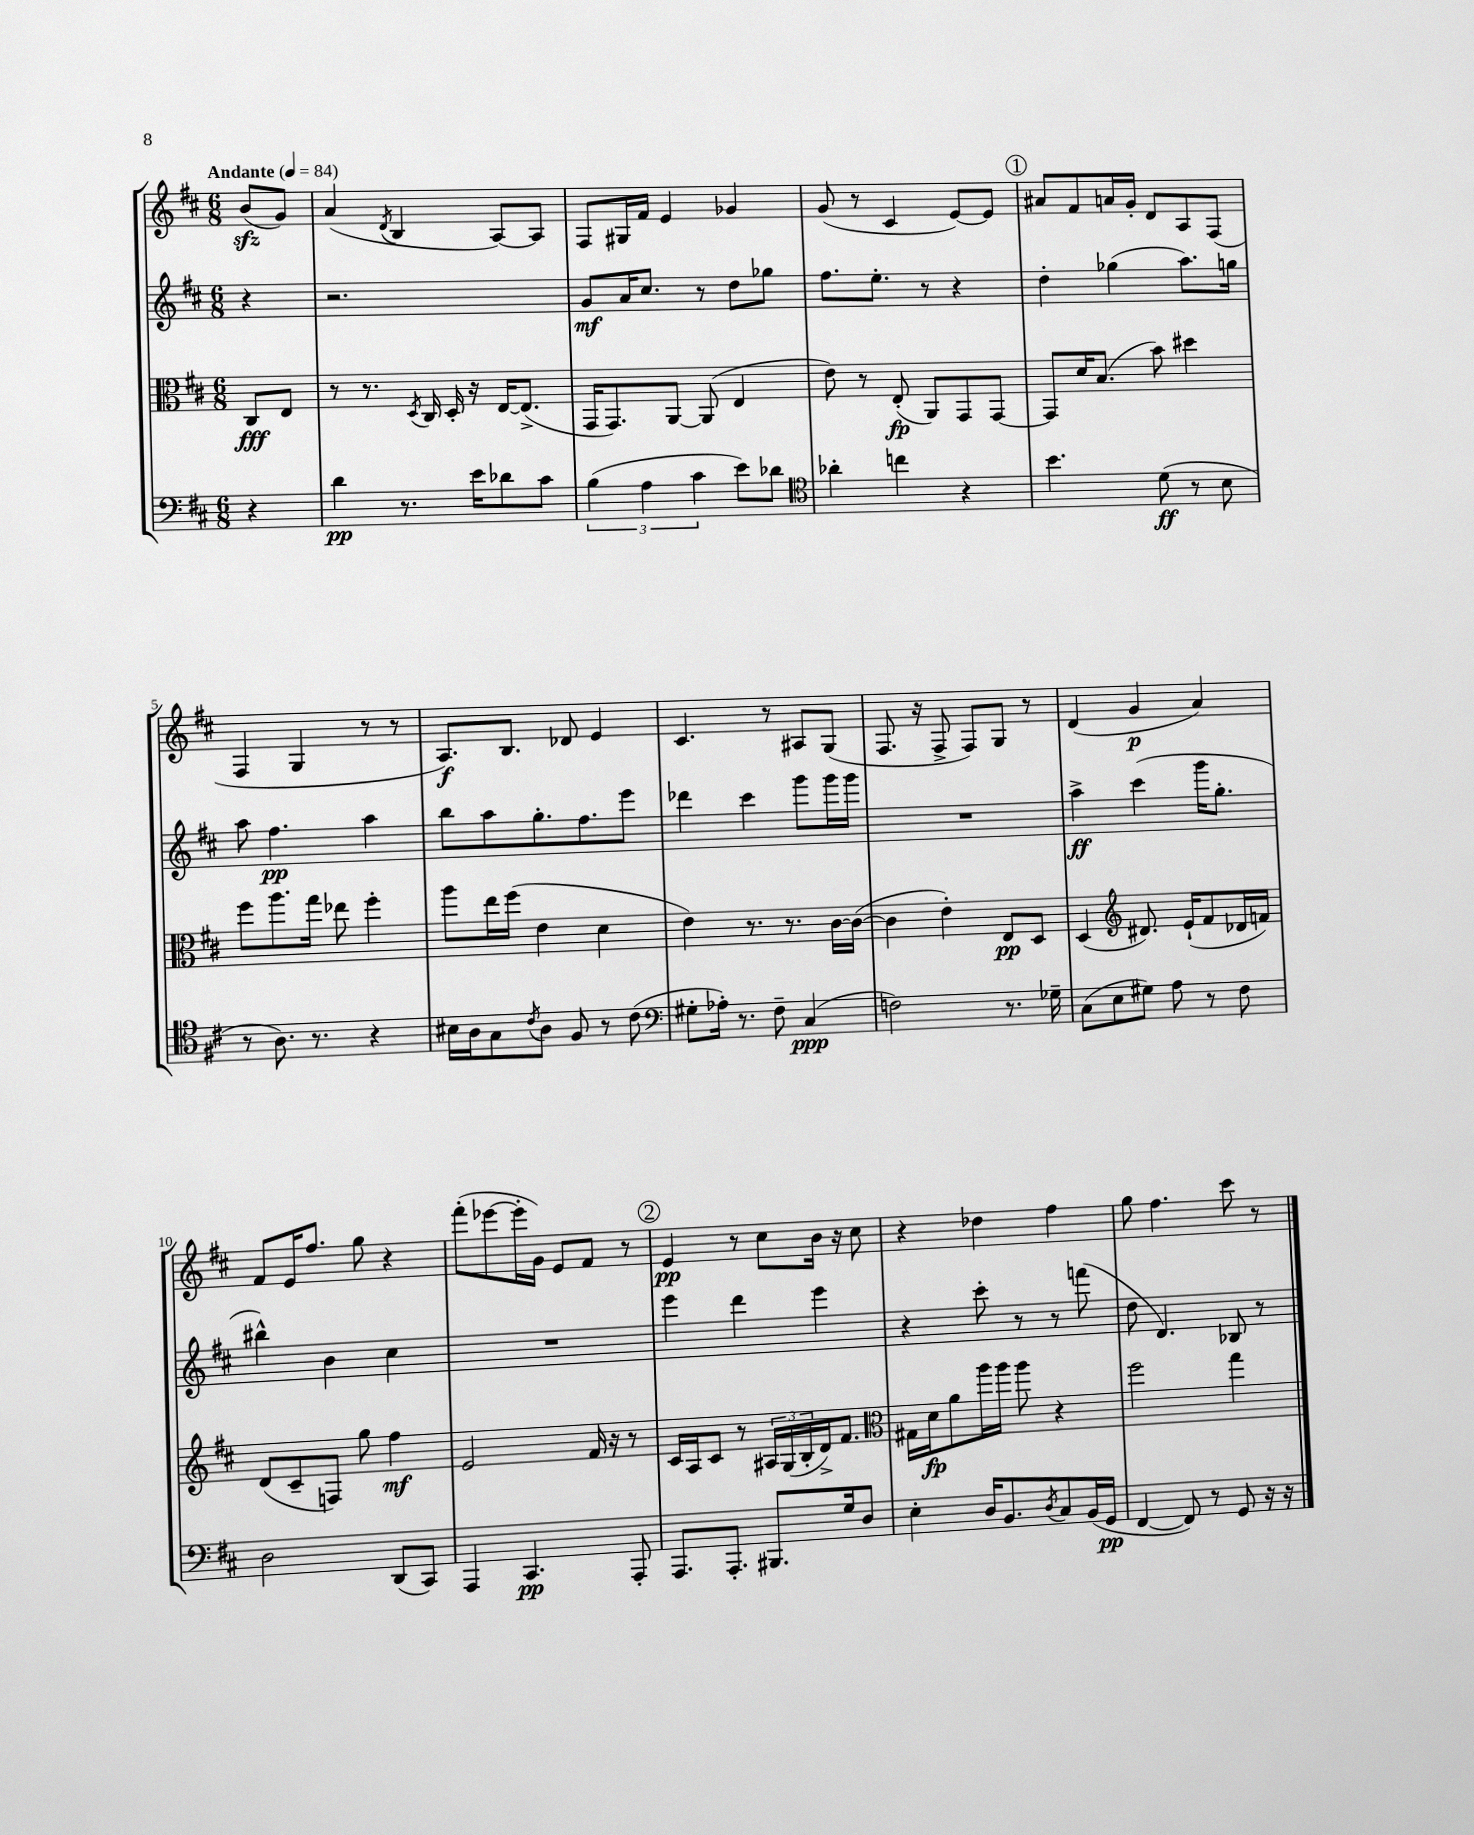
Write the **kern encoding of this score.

**kern	**kern	**kern	**kern
*staff4	*staff3	*staff2	*staff1
*clefF4	*clefC3	*clefG2	*clefG2
*k[f#c#]	*k[f#c#]	*k[f#c#]	*k[f#c#]
*M6/8	*M6/8	*M6/8	*M6/8
*MM84	*MM84	*MM84	*MM84
4r	8C#	4r	(8b
.	8E	.	8g)
=	=	=	=
4d	8r	2.r	(4a
.	8.r	.	.
.	.	.	8qd
8.r	.	.	4B
.	8qD	.	.
.	16C#	.	.
.	16D'	.	.
16e	16r	.	.
8d-	[16E	.	[8A)
.	(8.E^]	.	.
8c#	.	.	8A]
=	=	=	=
(6B	16GG	8g	8F#
.	8.GG)	.	.
.	.	16a	16G#
6A	.	.	.
.	.	8.cc#	16f#
.	[8AA	.	4e
6c#	.	.	.
.	(8AA]	8r	.
8e)	4E	8dd	4g-
8d-	.	8gg-	.
=	=	=	=
*clefC4	*	*	*
4a-'	8e)	8.ff#	(8g
.	8r	.	8r
.	.	8.ee'	.
4cc	(8E'	.	4c#
.	8AA)	8r	.
4r	8GG	4r	[8e)
.	[8GG	.	8e]
=	=	=	=
4.b	8GG]	4dd'	8a#
.	16d	.	8f#
.	(8.B	.	.
.	.	(4gg-	16a
.	.	.	16g'
(8d	8b)	.	8d
8r	4dd#	8.aa)	8A
8B	.	.	(8F#
.	.	16gg	.
=	=	=	=
8r	8ff#	8aa	4F#
8.A)	8.aa	4.ff#	.
.	.	.	4G
8.r	16gg	.	.
.	8ee-	.	.
4r	4ff#'	4aa	8r
.	.	.	8r
=	=	=	=
16B#	8aa	8bb	8.A)
16A	.	.	.
8G	16ee	8aa	.
.	(16ff#	.	8.B
8qc#	.	.	.
8A	4e	8.gg'	.
8F#	.	.	8d-
.	.	8.ff#	.
8r	4d	.	4e
(8c#	.	8eee	.
=	=	=	=
*clefF4	*	*	*
8G#'	4e)	4ddd-	4.c#
16A-')	.	.	.
8.r	.	.	.
.	8.r	4ccc#	.
8F#~	.	.	8r
.	8.r	.	.
(4C#	.	8ggg	8A#
.	[16c#	16ggg	(8G
.	(16c#_	16ggg	.
=	=	=	=
2F)	4c#]	2.r	8.F#
.	.	.	16r
.	4e')	.	8F#^
.	.	.	8F#)
8.r	8E	.	8G
.	8D	.	8r
16G-~	.	.	.
=	=	=	=
(8C#	(4D	4aa^	(4d
8E	.	.	.
*	*clefG2	*	*
8G#)	8.d#)	(4ccc#	4g
8A	.	.	.
.	(16e`	.	.
8r	8f#	16ggg	4a)
.	.	8.gg'	.
8F#	16d-	.	.
.	16f)	.	.
=	=	=	=
2D	(8d	4bb#^^)	8f#
.	8c#~	.	16e
.	.	.	8.ff#
.	8F)	4b	.
.	8gg	.	8gg
(8DD	4ff#	4cc#	4r
8CC#)	.	.	.
=	=	=	=
4AAA	2e	2.r	(8fff#'
.	.	.	[8eee-
4.CC#	.	.	16eee-']
.	.	.	16g)
.	.	.	8e
.	16f#	.	8f#
.	16r	.	.
8AAA'	8r	.	8r
=	=	=	=
8.AAA	16c#	4eee	4e
.	16A	.	.
.	8c#	.	.
8.AAA'	.	.	.
.	8r	4ddd	8r
8.BBB#	24A#	.	8cc#
.	(24G	.	.
.	24B'	.	.
.	16d^)	4eee	16b
16G	8.f#	.	16r
8D	.	.	8cc#
=	=	=	=
*	*clefC3	*	*
4E'	16G#	4r	4r
.	16d	.	.
.	8a	.	.
16D	16aa	8ccc#'	4dd-
8.BB	16aa	.	.
.	8aa	8r	.
8qD	.	.	.
8C#	4r	8r	4ff#
(16BB	.	(8fff	.
16GG	.	.	.
=	=	=	=
[4FF#	2ff#	8dd	8gg
.	.	4.d)	4.ff#
8FF#])	.	.	.
8r	.	.	.
8GG	4gg	8B-	8ccc#
16r	.	8r	8r
16r	.	.	.
==	==	==	==
*-	*-	*-	*-
